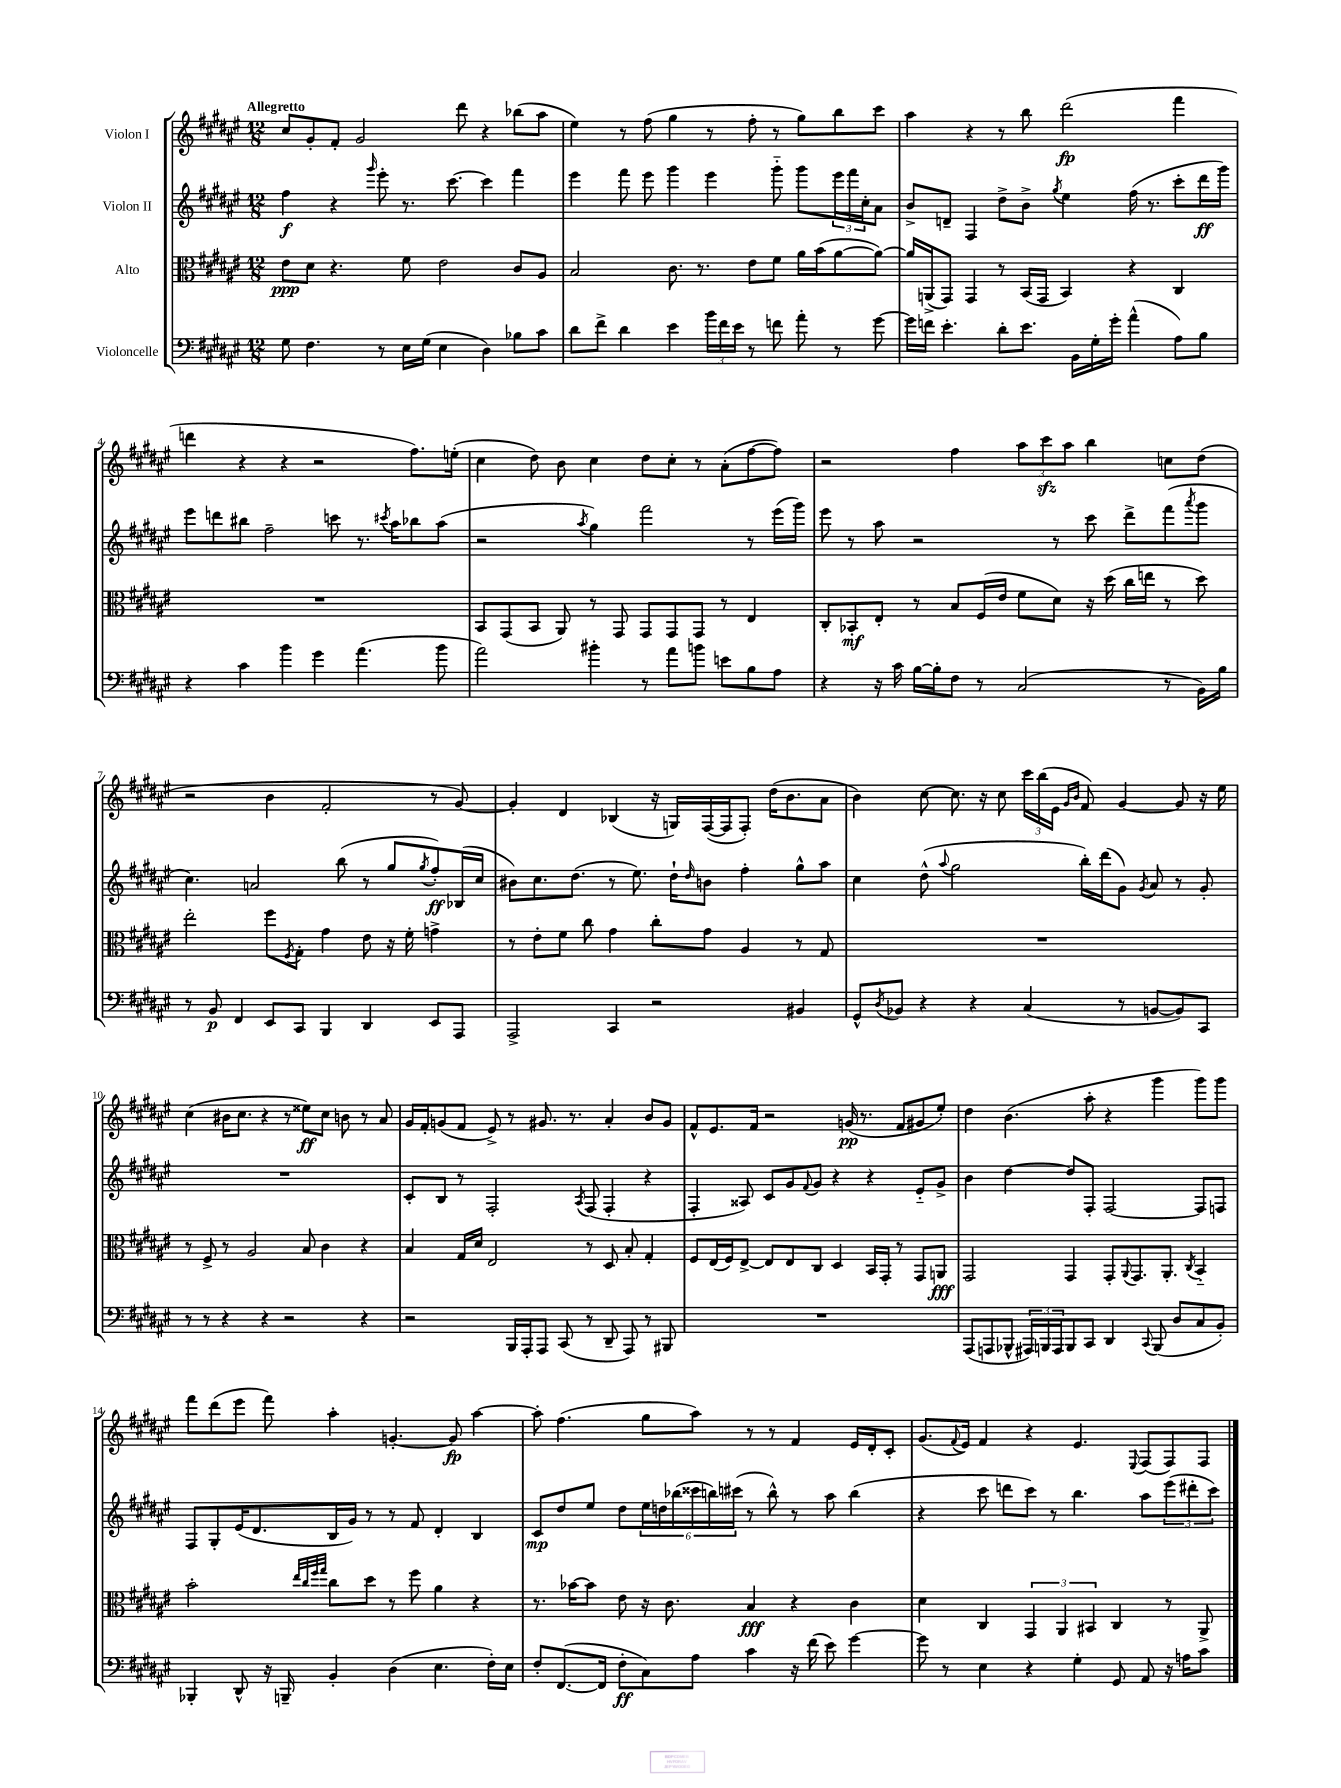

**kern	**kern	**kern	**kern
*staff4	*staff3	*staff2	*staff1
*clefF4	*clefC3	*clefG2	*clefG2
*k[f#c#g#d#a#e#]	*k[f#c#g#d#a#e#]	*k[f#c#g#d#a#e#]	*k[f#c#g#d#a#e#]
*M12/8	*M12/8	*M12/8	*M12/8
8G#	8e#	4ff#	8cc#
4.F#	8d#	.	8g#'
.	4.r	4r	8f#'
.	.	.	2g#
.	.	16qqggg#	.
8r	.	8eee#'	.
16E#	8f#	8.r	.
(16G#	.	.	.
4E#	2e#	.	.
.	.	[8.ccc#	.
.	.	.	8ddd#
4D#)	.	4ccc#]	4r
8B-	8c#	4fff#	(8bb-
8c#	8A#	.	8aa#
=	=	=	=
8d#	2B	4eee#	4ee#)
8f#^	.	.	.
4d#	.	8fff#	8r
.	.	8eee#	(8ff#
4e#	8.c#	4ggg#	4gg#
.	8.r	.	.
24b	.	4eee#	8r
24f#	.	.	.
24e#	.	.	.
8r	8e#	.	8ff#'
8f	8f#	8ggg#'~	8r
8a#'	16a#	8ggg#	8gg#)
.	(16b	.	.
8r	[8a#	24eee#	8bb
.	.	24fff#	.
.	.	24cc#'	.
[8g#	8a#_)	8a#	8ccc#
=	=	=	=
16g#]	16a#]	8b^	4aa#
16f	(16AA^	.	.
4.e#'	8GG#)	8d~	.
.	4GG#	4F#	4r
8d#'	8r	8dd#^	8r
8.e#	(16BB	8b^	8bb
.	16GG#	.	.
.	.	8qgg#	.
.	4BB)	4ee#	(2ddd#
16BB	.	.	.
16G#'	.	.	.
16g#'	.	.	.
(4a#^^	4r	(16ff#	.
.	.	8.r	.
8A#)	4C#	8ccc#'	4fff#
8B	.	16ddd#	.
.	.	16ggg#)	.
=	=	=	=
4r	1.r	8eee#	4ddd
.	.	8ddd	.
4c#	.	8bb#	4r
.	.	2ff#~	.
4b	.	.	4r
4g#	.	.	2r
.	.	8ccc	.
(4.a#	.	8.r	.
.	.	8qccc#	.
.	.	16aa#	.
.	.	8bb-	8.ff#)
8b	.	(8aa#	.
.	.	.	(16ee'
=	=	=	=
2a#)	8BB	2r	4cc#
.	(8GG#	.	.
.	8BB	.	8dd#)
.	8AA#)	.	8b
.	.	8qaa#	.
4b#'	8r	4gg#)	4cc#
.	8GG#	.	.
8r	8GG#	2fff#	8dd#
8a#	8GG#	.	8cc#'
8b	8GG#	.	8r
8e	8r	.	(8a#'
8B	4E#	8r	[8ff#
8A#	.	(16eee#	8ff#])
.	.	16ggg#)	.
=	=	=	=
4r	8C#'	8eee#	2r
.	8BB-'	8r	.
16r	8E#'	8aa#	.
16c#	.	.	.
[16B	8r	2r	.
16B']	.	.	.
8F#	8B	.	4ff#
8r	(16F#	.	.
.	16e#	.	.
(2C#	8f#	.	12aa#
.	.	.	12ccc#
.	8d#)	8r	.
.	.	.	12aa#
.	16r	8ccc#	4bb
.	(16dd#	.	.
.	16cc#	8ddd#^	.
.	16ee	.	.
8r	8r	(8fff#	8cc
.	.	8qaaa#	.
16BB)	8dd#)	8ggg#	(8dd#
16B	.	.	.
=	=	=	=
8r	2ee#'	4.cc#)	2r
8BB	.	.	.
4FF#	.	.	.
.	.	2a	.
8EE#	8ff#	.	4b
.	8qF#	.	.
8CC#	8G#'	.	.
4BBB	4g#	.	2f#'
.	.	(8bb	.
4DD#	8e#	8r	.
.	16r	8gg#	.
.	16f#'	.	.
.	.	8qgg#	.
8EE#	4g^	8ff#')	8r
8AAA#	.	(16B-	[8g#)
.	.	16cc#	.
=	=	=	=
2AAA#^	8r	8b#)	4g#']
.	8e#'	8.cc#	.
.	8f#	.	4d#
.	.	(8.dd#	.
.	8cc#	.	.
4CC#	4g#	8r	(4B-
.	.	8.ee#)	.
2r	8cc#'	.	16r
.	.	16dd#`	16G)
.	.	16qqdd#	.
.	8g#	8b	([16F#
.	.	.	16F#]
.	4A#	4ff#'	8F#')
.	.	.	(16dd#
.	.	.	8.b
4BB#	8r	8gg#^^	.
.	8G#	8aa#	8a#
=	=	=	=
8GG#^^	1.r	4cc#	4b)
8qD#	.	.	.
8BB-	.	.	.
4r	.	(8dd#^^	[8cc#
.	.	8qqaa#	.
.	.	2gg#	8.cc#]
4r	.	.	.
.	.	.	16r
.	.	.	8cc#
(4C#	.	.	24ccc#
.	.	.	(24bb
.	.	.	24e#
.	.	.	16qqg#
.	.	.	16qqb
.	.	16bb')	8f#)
.	.	(16ddd#	.
8r	.	8g#)	[4g#
.	.	8qg#	.
[8BB	.	8a#	.
8BB])	.	8r	8g#]
8CC#	.	8g#'	16r
.	.	.	16ee#
=	=	=	=
8r	8r	1.r	(4cc#
8r	8F#^	.	.
4r	8r	.	16b#
.	.	.	8.cc#
.	2A#	.	.
4r	.	.	4r
2r	.	.	8r
.	8B	.	8ee##)
.	4c#	.	8cc#
.	.	.	8b
4r	4r	.	8r
.	.	.	8a#
=	=	=	=
2r	4B	8c#'	16g#
.	.	.	16f#'
.	.	8B	(8g
.	16G#	8r	8f#
.	16d#	.	.
.	2E#	2F#'	8e#^)
16BBB	.	.	8r
16AAA#'	.	.	.
8AAA#	.	.	8.g#
(8CC#	.	.	.
.	.	.	8.r
.	.	8qA#	.
8r	8r	(8F#	.
8DD#~	8D#	4F#'	4a#'
8AAA#)	8B'	.	.
8r	4G#'	4r	8b
8BBB#	.	.	8g#
=	=	=	=
1.r	8F#	4F#'	8f#^^
.	(16E#	.	8.e#
.	16F#)	.	.
.	[8E#^	8A##)	.
.	.	.	16f#
.	8E#]	8c#	2r
.	8E#	8g#	.
.	.	8qqf#	.
.	8C#	8g#	.
.	4D#	4r	.
.	.	.	(16g
.	.	.	8.r
.	16BB	4r	.
.	16GG#'	.	.
.	8r	.	8f#
.	8GG#	8e#'~	8g#
.	8AA	8g#^	8ee#')
=	=	=	=
(8AAA#	2GG#	4b	4dd#
8AAA	.	.	.
8BBB-^^	.	[4dd#	(4.b
24AAA#)	.	.	.
24BBB	.	.	.
24AAA#	.	.	.
8BBB	4GG#	8dd#]	.
8CC#	.	8F#'	8aa#'
4DD#	8GG#'	[2F#	4r
.	8qqAA#	.	.
.	8.GG#	.	.
8qqCC#	.	.	.
(8BBB	.	.	4ggg#
.	8.AA#'	.	.
8D#	.	.	.
.	8qC#	.	.
8C#	4BB'~	8F#]	8ggg#)
8BB')	.	8F	8ggg#
=	=	=	=
4BBB-'	2b'	8F#	8fff#
.	.	8G#'	(8ddd#
8DD#^^	.	(16e#	8eee#
.	.	8.d#	.
16r	.	.	8fff#)
16BBB~	.	.	.
.	32qqee#	.	.
.	32qqcc#	.	.
.	32qqff#	.	.
.	32qqgg#	.	.
4BB'	8cc#	16B	4aa#'
.	.	16g#)	.
.	8dd#	8r	.
(4D#	8r	8r	[4.g'
.	8ff#	8f#	.
4.E#	4a#	4d#'	.
.	.	.	8g]
.	4r	4B	[4aa#
16F#')	.	.	.
16E#	.	.	.
=	=	=	=
8F#'	8.r	8c#	8aa#']
([8.FF#	.	8dd#	(4.ff#
.	[16b-	.	.
.	8b-]	8ee#	.
16FF#]	.	.	.
8F#'	8e#	8dd#	.
8C#)	16r	24ee#	8gg#
.	.	24dd	.
.	8.c#	.	.
.	.	(24bb-	.
8A#	.	24ccc##	8aa#)
.	.	24bb)	.
.	.	(24ccc#	.
4c#	4B	8r	8r
.	.	8bb^^)	8r
16r	4r	8r	4f#
(16f#	.	.	.
8e#)	.	8aa#	.
[4g#	4c#	(4bb	16e#
.	.	.	16d#'
.	.	.	8c#'
=	=	=	=
8g#]	4d#	4r	(8.g#
8r	.	.	.
.	.	.	8qqf#
.	.	.	16e#)
4E#	4C#	8ccc#	4f#
.	.	8ddd	.
4r	6GG#	8ccc#)	4r
.	.	8r	.
.	6AA#	.	.
4G#'	.	4.bb	4.e#
.	6BB#	.	.
8GG#	4C#	.	.
.	.	.	8qqE#
8AA#	.	8aa#	(8F#
16r	8r	(12eee#	8F#)
16A	.	.	.
.	.	12ddd#'	.
8c#	8AA#^	.	8F#
.	.	12ccc#)	.
==	==	==	==
*-	*-	*-	*-
